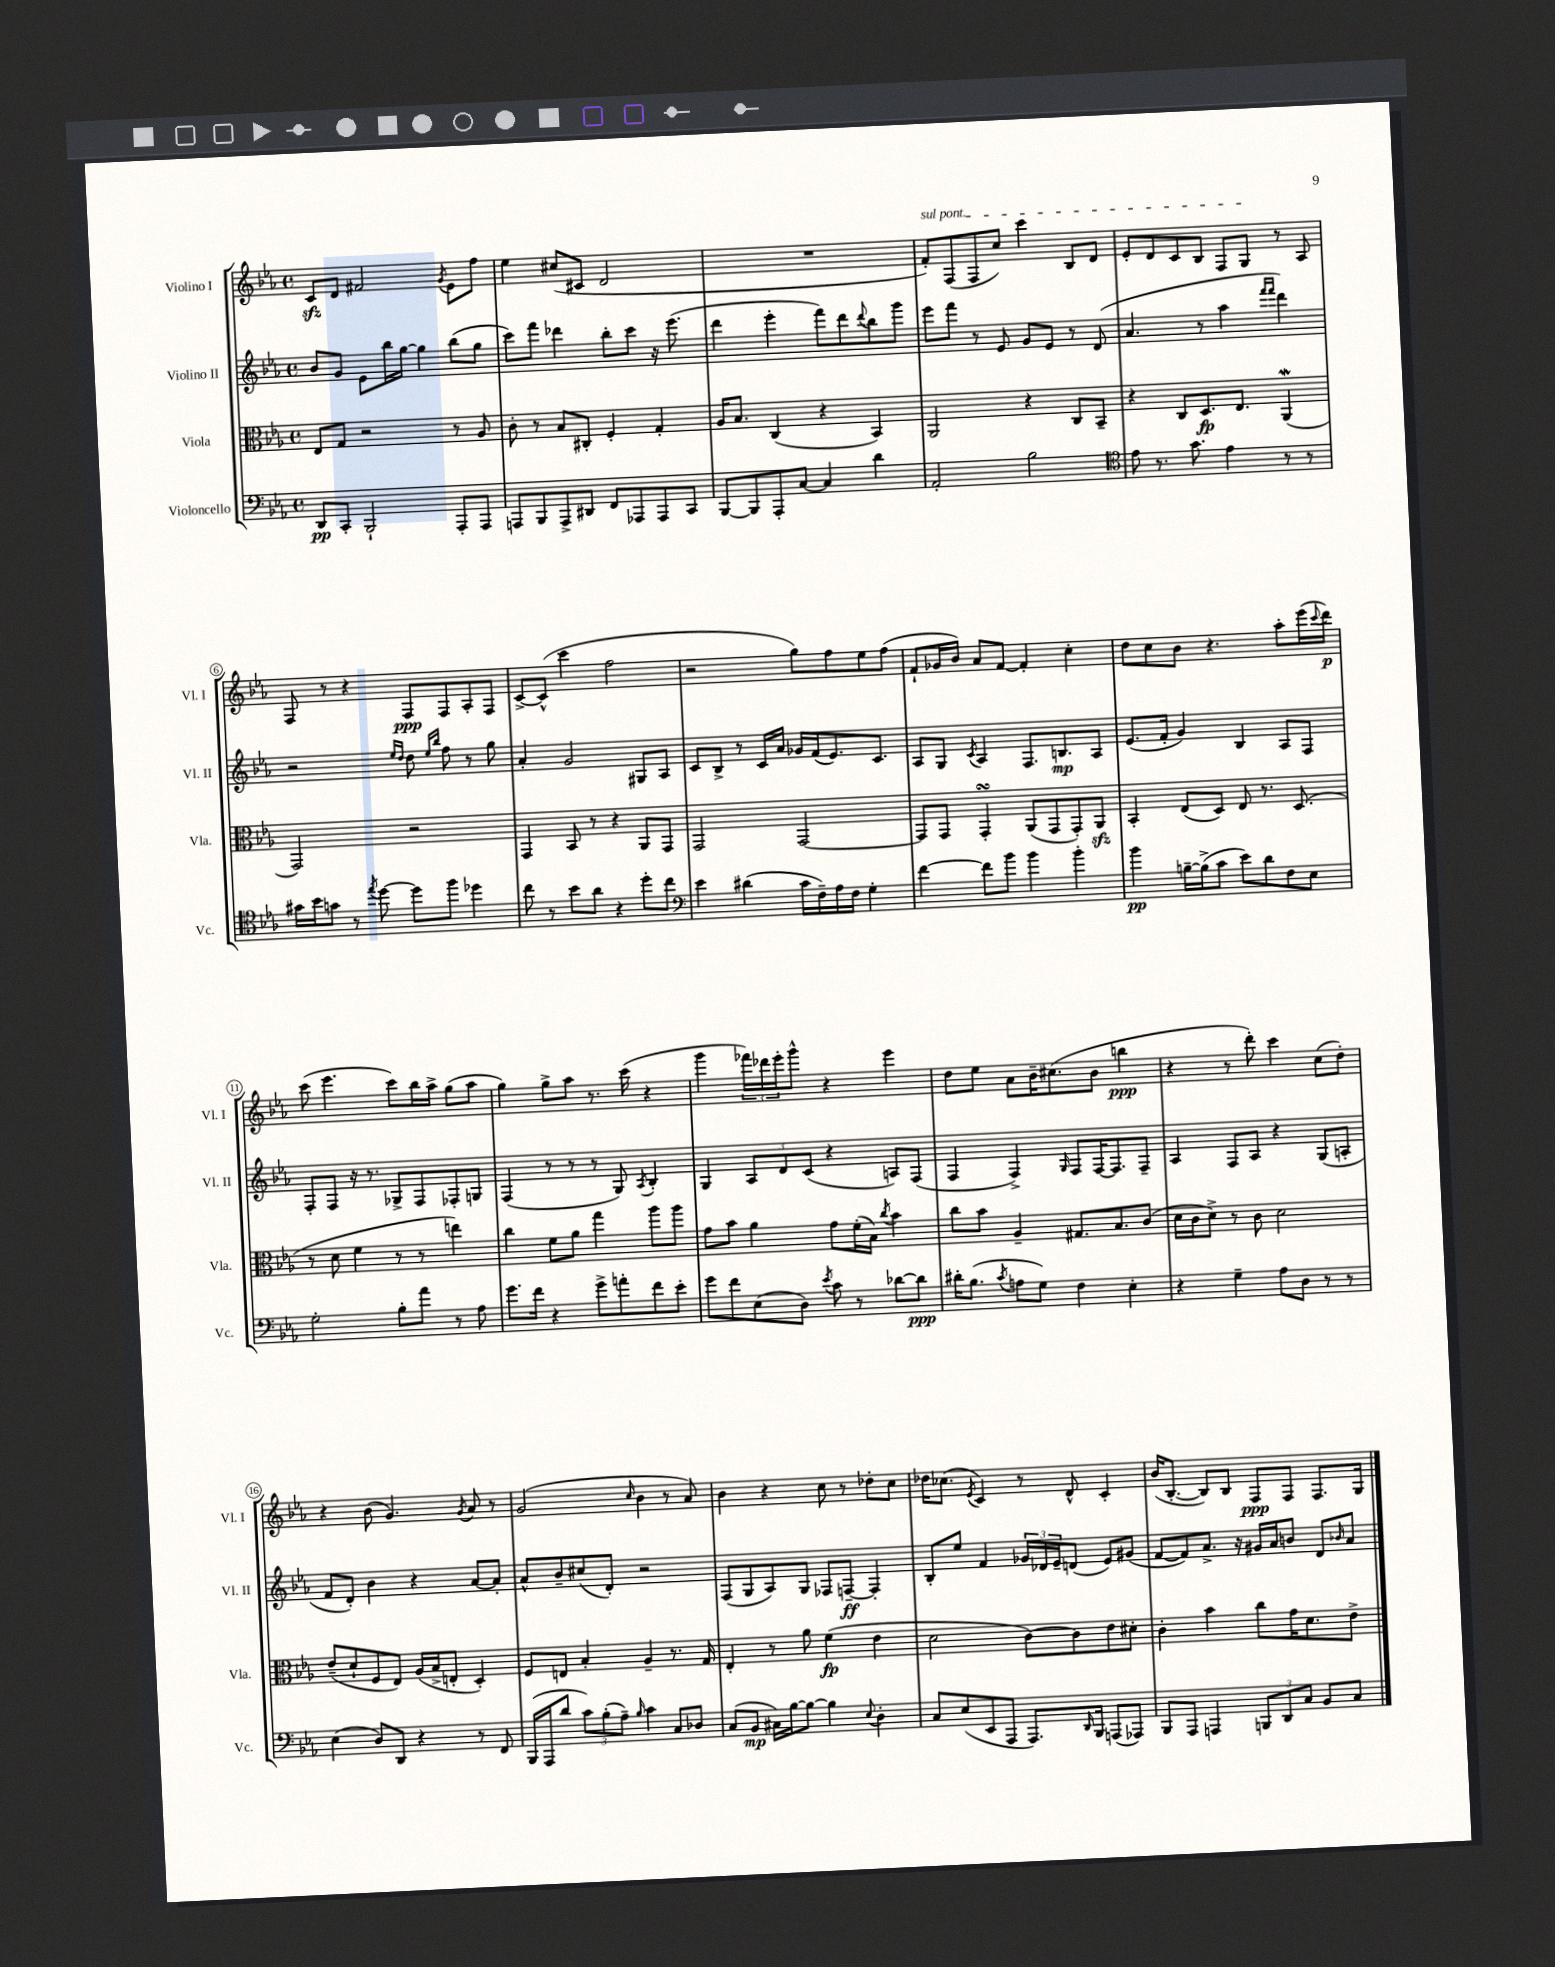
<<
\new StaffGroup <<
\new Staff = "s0" \with { instrumentName = "Violino I" shortInstrumentName = "Vl. I" } {
    \clef treble \key ees \major \defaultTimeSignature \time 4/4
    c'8\sfz d'8 fis'2 \acciaccatura { g'8 } ees'8 f''8 |
    ees''4 cis''8( cis'8 d'2 |
    R1 |
    \once \override TextSpanner.bound-details.left.text = \markup { \italic "sul pont." } f'8-.\startTextSpan) f8( f8 c''8) c'''4 bes8 d'8 |
    ees'8-. d'8 c'8 bes8 f8 g8\stopTextSpan r8 aes8 |
    f8 r8 r4 f8\ppp f8 aes8-. f8 |
    c'8~-> c'8-^( c'''4 f''2 |
    r2 g''8) f''8 ees''8 f''8( |
    f'8-! ges'16 bes'16) aes'8 f'8~ f'4-. c''4-. |
    d''8 c''8 bes'8 r4. aes''8-. ees'''16( \appoggiatura { c'''8 } d'''16\p) |
    c'''8( ees'''4. c'''8) bes''16 aes''16-> g''8( aes''8 |
    g''4) g''8-> aes''8 r8. c'''16( r4 |
    g'''4 \tuplet 3/2 { fes'''16) des'''16 ees'''16-. } g'''8-^ r4 ees'''4 |
    d''8 ees''8 aes'8 bes'16-- cis''8.( bes'8 b''4\ppp |
    r4 r8 d'''8-.) c'''4 c''8( d''8-.) |
    r4 bes'8( g'4.) \acciaccatura { g'8 } aes'8 r8 |
    g'2( \grace { c''16 } bes'4 r8 aes'8) |
    bes'4 r4 c''8 r8 des''8-. c''8 |
    des''16 ces''8.( \acciaccatura { ees'8 } c'4) r8 d'8-^ c'4-. |
    bes'16( bes8.~-. bes8) bes8 f8\ppp f8 f8. g16 \bar "|." |
}
\new Staff = "s1" \with { instrumentName = "Violino II" shortInstrumentName = "Vl. II" } {
    \clef treble \key ees \major \defaultTimeSignature \time 4/4
    bes'8 g'8 ees'8 bes''16 g''16~ g''4 bes''8( g''8 |
    c'''8) f'''8 des'''4 bes''8-. c'''8 r16 ees'''8.( |
    d'''4 ees'''4-. f'''8) d'''8 \appoggiatura { d'''8 } bes''8 g'''8 |
    ees'''8 f'''8 r8 ees'8 g'8 ees'8 r8 d'8( |
    aes'4. r8 aes''4 \grace { f'''16 f'''16 } d'''4) |
    r2 \grace { ees''16 d''16 } d''8 \grace { ees''16 bes''16 } f''8 r8 g''8 |
    aes'4-. g'2 gis8 aes8 |
    c'8 bes8-> r8 c'16 aes'16 ges'16 f'16( ees'8.) c'8. |
    aes8 g8 \acciaccatura { c'8 } aes4 f8. b8.\mp aes8 |
    ees'8.( f'16-. g'4) bes4 aes8 f8 |
    f8-. f8 r16 r8. ges8-> f8 fes8-. g8 |
    f4( r8 r8 r8 g8) \acciaccatura { aes8 } bes4-. |
    g4 \tuplet 3/2 { aes8 d'8 c'8( } r4 a8) f8( |
    f4 f4->) \grace { g16 } f8 f16~ f8. f8-- |
    aes4 f8 aes8 r4 g8( a8-. |
    f'8 d'8-.) bes'4 r4 aes'8~ aes'8-. |
    aes'8-^ bes'8-- cis''8( d'8-.) r2 |
    f8( g8 aes8) g8 fes8 f8~--\ff f4-. |
    bes8-. ees''8 f'4 \tuplet 3/2 { ges'16 des'16 ees'16-- } d'8( ees'8) gis'8( |
    f'8~ f'8) aes'8.-> r16 gis'16 aes'16 b'8 d'8 \grace { bes'16 } aes'8 \bar "|." |
}
\new Staff = "s2" \with { instrumentName = "Viola" shortInstrumentName = "Vla." } {
    \clef alto \key ees \major \defaultTimeSignature \time 4/4
    ees8 g8 r2 r8 aes8 |
    c'8-. r8 bes8 cis8-. f4-. g4-. |
    aes16 bes8. c4( r4 bes,4) |
    aes,2 r4 c8 bes,8-- |
    r4 c8 d8.\fp ees8. aes,4\mordent( |
    g,2) r2 |
    g,4 bes,8 r8 r4 aes,8 g,8 |
    g,2 g,2~ |
    g,8 g,8 g,4-.\turn aes,8( g,8 g,8-.) aes,8\sfz |
    bes,4-. ees8( d8) ees8 r8. d8.( |
    r8 d'8 f'4 r8 r8 e''4) |
    c''4 f'8 aes'8 g''4 aes''8 aes''8 |
    g'8 bes'8 aes'4 g'8 f'16-.( bes16) \acciaccatura { c''8 } bes'4 |
    c''8 bes'8 aes4-- gis8. bes8. c'8( |
    d'16 c'16 d'8->) r8 c'8 d'2 |
    ees'8--( d'8-! f8 ees8) aes16( bes16-> e8-. d4-.) |
    f8 e8 bes4-. aes4-- r8. g16 |
    ees4-. r8 aes'8 f'4\fp( ees'4 |
    d'2 c'8~) c'8 ees'8 dis'8-. |
    c'4-. bes'4 c''8 g'16 d'8. ees'8-> \bar "|." |
}
\new Staff = "s3" \with { instrumentName = "Violoncello" shortInstrumentName = "Vc." } {
    \clef bass \key ees \major \defaultTimeSignature \time 4/4
    d,8\pp c,8-. bes,,2-! aes,,8-. aes,,8 |
    a,,8 bes,,8 a,,8-> dis,8 f,8 aes,,8 aes,,8 c,8 |
    bes,,8~ bes,,8 aes,,8-. c8~ c4 d'4 |
    aes,2-. bes2 |
    \clef tenor ees'8 r8. g'8. ees'4 r8 r8 |
    gis'16 bes'16 g'8 r8 \acciaccatura { ees''8 } d''8~ d''8 f''8 des''4 |
    c''8 r8 bes'8 aes'8 r4 d''8-. c''8 |
    \clef bass ees'4 dis'4( c'16 f16--) aes16 f16 g4-. |
    f'4~ f'8 bes'8 bes'4 bes'4-. |
    bes'4\pp b16~-- b16->( c'8 ees'8) d'8 f8 ees8 |
    g2-. bes8-. aes'8 r8 aes8 |
    g'8. f'16 r4 g'8-> a'8-. f'8 ees'8-. |
    g'8 f'8 ees8( d8) \acciaccatura { ees'8 } c'8 r8 des'8~ des'8\ppp |
    dis'16-. bes8.( \acciaccatura { c'8 } a8 g8) f4 ees4-. |
    r4 g4-- aes8 d8 r8 r8 |
    ees4( d8) d,8 r4 r8 f,8 |
    bes,,16( aes,,16 d'8 \tuplet 3/2 { c'8) bes8-.( aes8--) } \grace { bes16 } c'4 c8 des8 |
    c8( bes,8\mp cis16) bes16~ bes8~ bes4 \appoggiatura { ees8 } d4-. |
    c8 ees8( ees,8 aes,,8 aes,,8.) \grace { d,16 } bes,,16 a,,8( aes,,8) |
    bes,,8 aes,,8 a,,4 \tuplet 3/2 { b,,8 d,8 c8 } bes,8 c8 \bar "|." |
}
>>
>>
\layout { \context { \Score \override BarNumber.stencil = #(make-stencil-circler 0.1 0.3 ly:text-interface::print) } }
